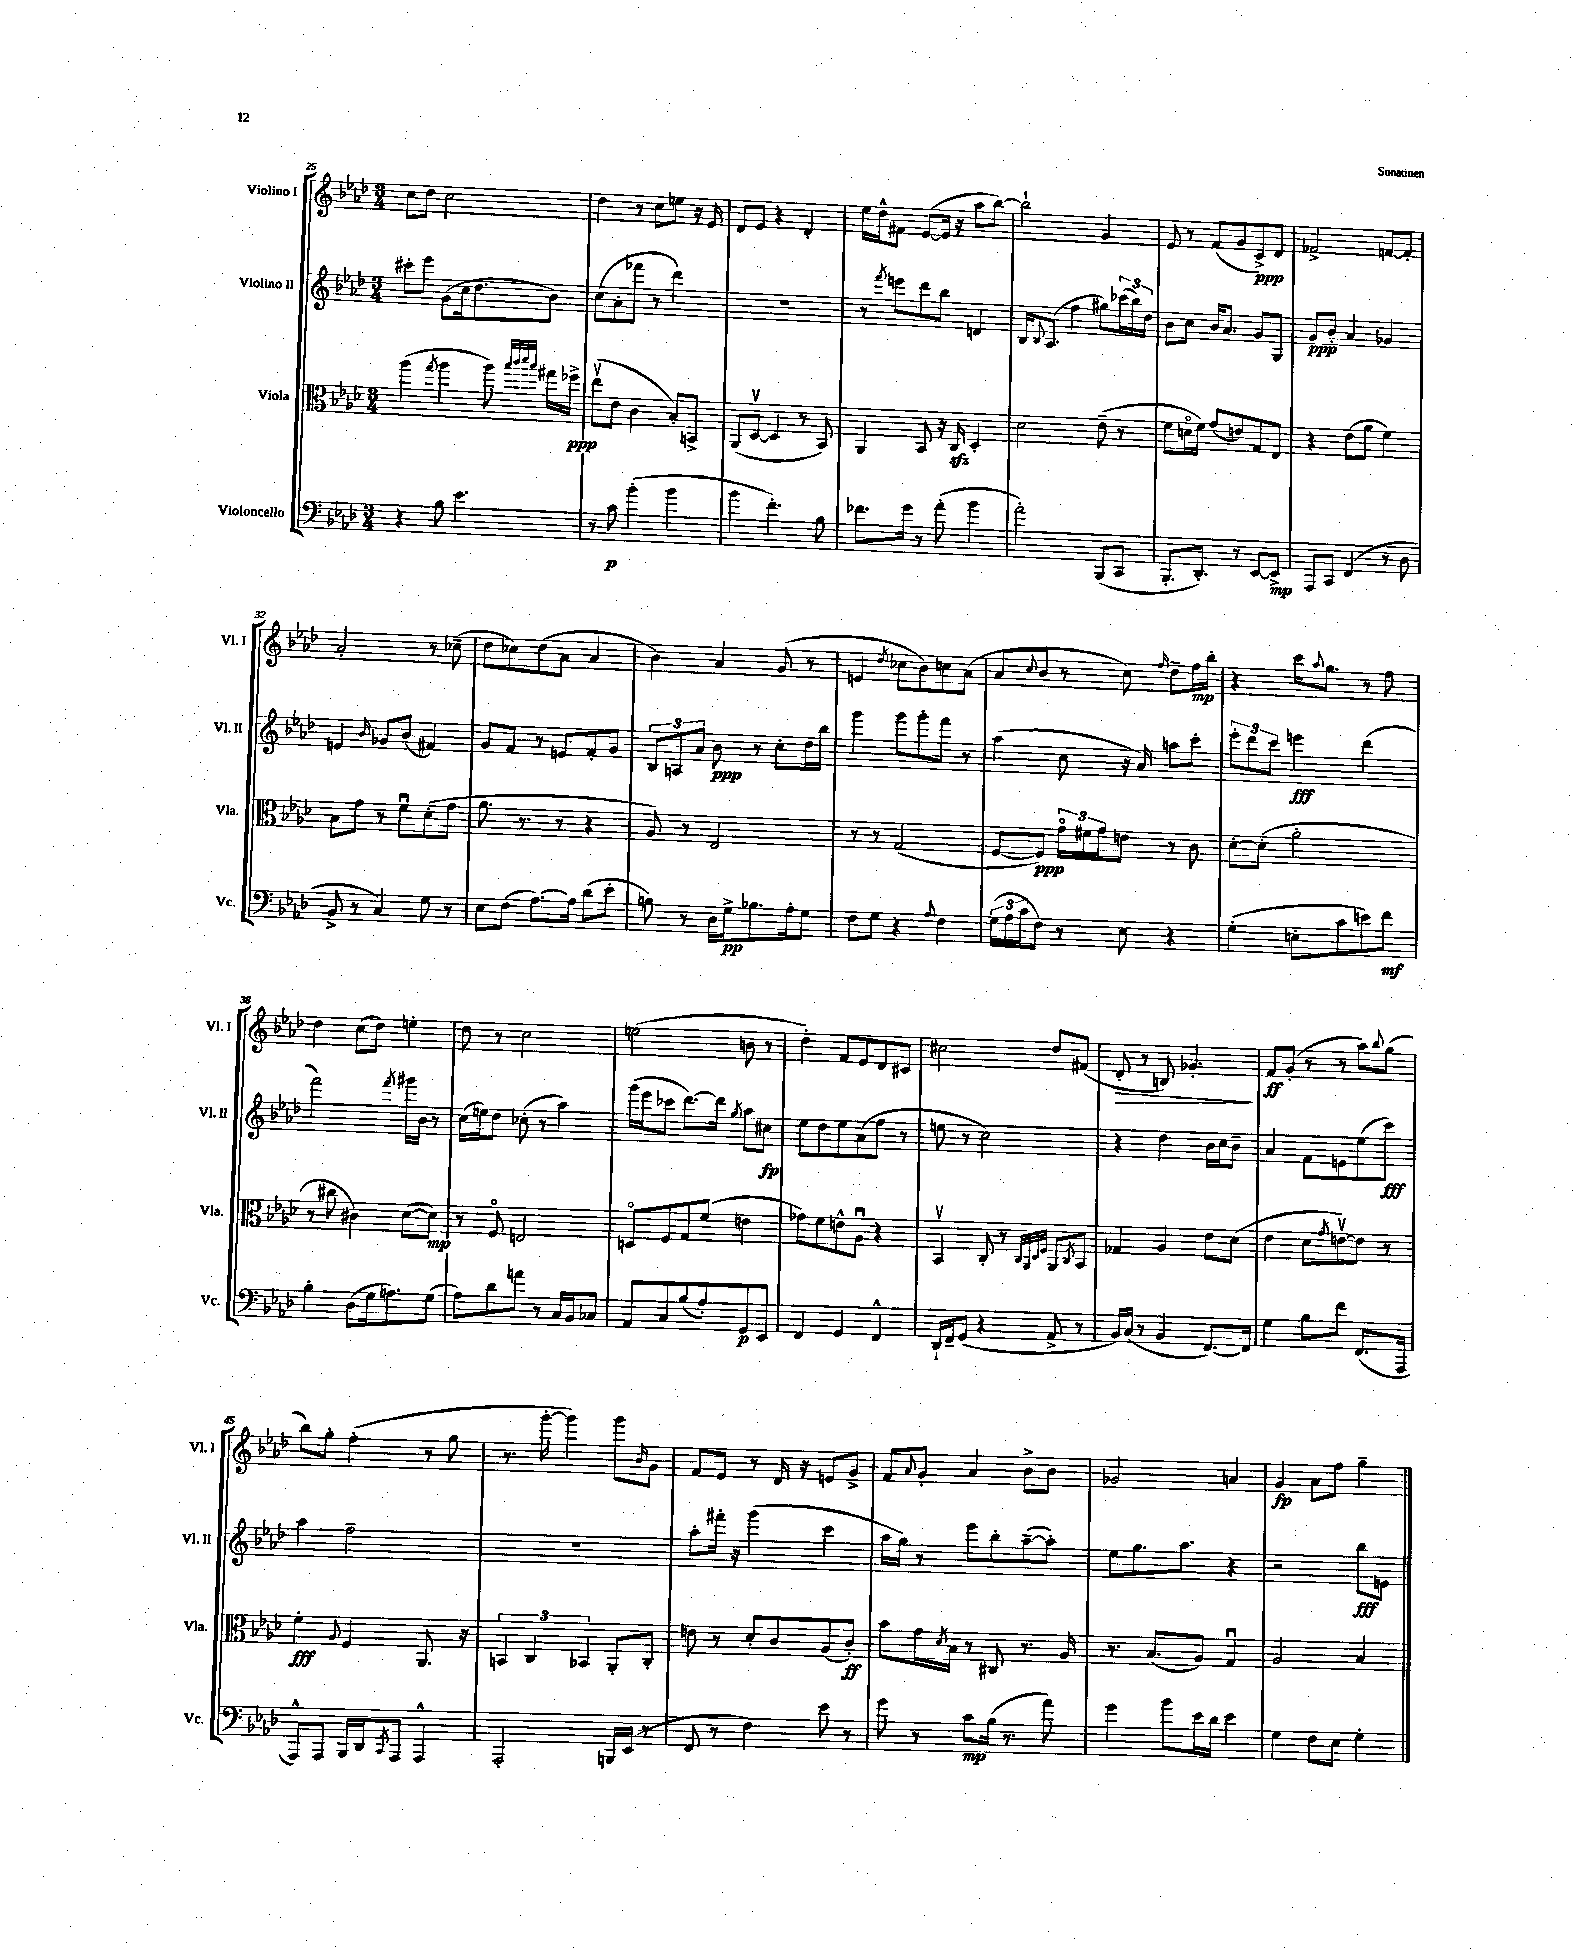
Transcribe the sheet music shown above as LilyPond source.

<<
\new StaffGroup <<
\new Staff = "s0" \with { instrumentName = "Violino I" shortInstrumentName = "Vl. I" } {
    \clef treble \key aes \major \numericTimeSignature \time 3/4
    c''8 des''8 c''2 |
    des''4 r8 c''8 e''8 r16 ees'16 |
    des'8 ees'8 r4 des'4-. |
    ees''16 des''16-^ fis'8 ees'8~( ees'16 r16 aes''8 bes''8~) |
    bes''2-! g'4 |
    ees'8 r8 f'8( g'8 c'8->\ppp) des'8 |
    fes'2-> f'8~ f'8-. |
    aes'2-. r8 ces''8--( |
    des''8 ces''8) des''8( aes'8 aes'4 |
    bes'4) aes'4 g'8( r8 |
    e'4 \acciaccatura { des''8 } ces''8 bes'8) c''8 aes'8( |
    aes'8 \appoggiatura { c''8 } bes'8 r8 c''8) \grace { f''16 } des''8-- f''16\mp bes''16-. |
    r4 c'''16 \appoggiatura { aes''8 } g''8. r8 f''8 |
    des''4 c''8( des''8) e''4-. |
    des''8 r8 c''2 |
    e''2( b'8 r8 |
    des''4-.) f'8 ees'8 des'8 cis'8 |
    cis''2 des''8 fis'8( |
    des'8-.\> r8 b8) ges'4.-.\! |
    f'8\ff g'8-.( r8 r8 aes''8) \appoggiatura { bes''8 } g''8( |
    bes''8) g''8-. f''4-.( r8 g''8 |
    r8. g'''16~-. g'''4) g'''8 \grace { bes'16 } g'8 |
    f'8 ees'8 r8 des'16 r16 e'8 g'8-> |
    f'8 \appoggiatura { aes'8 } g'8-. aes'4 bes'8-> bes'8 |
    ges'2 a'4 |
    g'4\fp aes'8 f''8 g''4-- \bar "|." |
}
\new Staff = "s1" \with { instrumentName = "Violino II" shortInstrumentName = "Vl. II" } {
    \clef treble \key aes \major \numericTimeSignature \time 3/4
    cis'''8-. ees'''8 g'8( c''16 des''8. bes'8) |
    c''8( aes'8-. fes'''8 r8 des'''4) |
    R2. |
    r8 \acciaccatura { f'''8 } e'''8 des'''8 bes''8 d'4 |
    bes16 \appoggiatura { bes8 } aes8.( f''4 gis''8) \tuplet 3/2 { ces'''16( bes''16) des''16 } |
    bes'8 c''8 bes'16 aes'8. g'8 g8 |
    g'8\ppp bes'8-. aes'4 ges'4 |
    e'4 \grace { bes'16 } ges'8 bes'8( fis'4) |
    g'8 f'8 r8 e'8 f'8-. g'8 |
    \tuplet 3/2 { bes8 a8 aes'8 } bes'8\ppp r8 c''8-. des''16 bes''16 |
    g'''4 g'''8 g'''8-. f'''8 r8 |
    aes''4( c''8 r16 aes'16) a''8 c'''8-. |
    \tuplet 3/2 { ees'''8-. des'''8 c'''8 } e'''4\fff des'''4( |
    f'''2) \acciaccatura { f'''8 } gis'''16 bes'16 r8 |
    c''16( e''16) des''8 ces''8-.( r8 aes''4) |
    g'''16( ees'''16 ces'''8 des'''8.~) des'''16 \acciaccatura { g''8 } aes''8 cis''8\fp |
    ees''8 des''8 ees''8 aes'8( f''8 r8 |
    e''8 r8 c''2) |
    r4 des''4 bes'16 c''16 bes'8-- |
    aes'4 f'8 e'8 ees''8( c'''8\fff) |
    aes''4 f''2-- |
    R2. |
    aes''8-. fis'''16-. r16 g'''4( c'''4 |
    aes''16 g''16) r8 ees'''8 bes''8-. aes''8~--( aes''8-.) |
    ees''8 g''8. aes''8. r4 |
    r2 bes''8\fff e'8 \bar "|." |
}
\new Staff = "s2" \with { instrumentName = "Viola" shortInstrumentName = "Vla." } {
    \clef alto \key aes \major \numericTimeSignature \time 3/4
    aes''4( \acciaccatura { g''8 } aes''4 aes''8) \grace { bes''32 c'''32 des'''32 bes''32 } gis''16 fes''16->\ppp |
    ees''8\upbow( ees'8 c'4 bes8-.) b,8-> |
    aes,8( des8~\upbow des4 r8 bes,8) |
    aes,4 bes,8 r16 c16\sfz des4-. |
    des'2 ees'8--( r8 |
    f'8 d'16\flageolet f'16) g'8( e'8) g8 ees8 |
    r4 ees'8( aes'8 f'4) |
    bes8 g'8 r8 f'8\downbow des'8-.( g'8 |
    aes'8. r8. r8 r4 |
    aes8) r8 ees2 |
    r8 r8 g2( |
    f8~ f8\ppp) \tuplet 3/2 { g'16\flageolet fis'16 g'16 } e'8 r8 c'8 |
    des'8~-. des'8-.( aes'2-. |
    r8 cis''8 cis'4) des'8~( des'8\mp) |
    r8 f8\flageolet e2 |
    d8\flageolet f8 g8 f'8( e'4 |
    ges'8) f'8 e'8-^ aes8\downbow r4 |
    bes,4\upbow c8-. r8 \grace { c32 aes,32 des32 f32 } aes,8 \acciaccatura { c8 } bes,8 |
    ges4 aes4 ees'8 des'8( |
    ees'4 des'8 \acciaccatura { g'8 } e'8~\upbow) e'8 r8 |
    f'4-.\fff \appoggiatura { aes8 } f4 aes,8. r16 |
    \tuplet 3/2 { b,4 c4 bes,4 } aes,8-. c8-. |
    e'8 r8 des'8-. c'8 aes8( c'8-.\ff) |
    bes'8 g'16 \acciaccatura { des'8 } bes16 r8 cis8 r8. aes16 |
    r8. bes8.( aes8) g4\downbow |
    aes2 bes4 \bar "|." |
}
\new Staff = "s3" \with { instrumentName = "Violoncello" shortInstrumentName = "Vc." } {
    \clef bass \key aes \major \numericTimeSignature \time 3/4
    r4 bes8 ees'4. |
    r8 c'8\p bes'4-.( bes'4 |
    bes'4 f'4.-.) bes8 |
    fes'8. g'16 r8 aes'8-.( bes'4 |
    aes'2-.) bes,,8( c,8 |
    bes,,8.-. des,8.-.) r8 ees,8~ ees,8->\mp |
    aes,,8 c,8 f,4( r8 des8 |
    bes,8-> r8 c4) g8 r8 |
    ees8 f8( aes8.~) aes16 des'8( ees'8-. |
    b8) r8 des16 g16->\pp bes8. aes16-. g8 |
    f8 g8 r4 \appoggiatura { aes8 } f4 |
    \tuplet 3/2 { g16( aes16 c'16 } f8) r8 ees8 r4 |
    g4-.( e8-. c'8 e'8) f'8\mf |
    bes4-. des8( g16 a8.) g8( |
    aes8) des'8 a'8 r8 c16 bes,16 ces8 |
    aes,8 c8 bes8( aes8-.) g,8\p ees,8 |
    f,4 g,4 f,4-^ |
    des,16-! f,16-- g,8( r4 aes,8-> r8 |
    bes,16) c16( r8 bes,4 f,8.~) f,16 |
    g4 bes8 f'8 f,8.( aes,,16 |
    aes,,8-^) aes,,8 bes,,16 des,16 \acciaccatura { c,8 } aes,,8 aes,,4-^ |
    aes,,2-. b,,16 ees,16( r8 |
    f,8 r8 f4) ees'8 r8 |
    g'8 r8 c'8\mp bes16( r8. aes'8) |
    g'4 bes'8 ees'16 des'16 ees'4 |
    g4 f8 ees8 g4-. \bar "|." |
}
>>
>>
\layout { \context { \Score currentBarNumber = #25 } }
